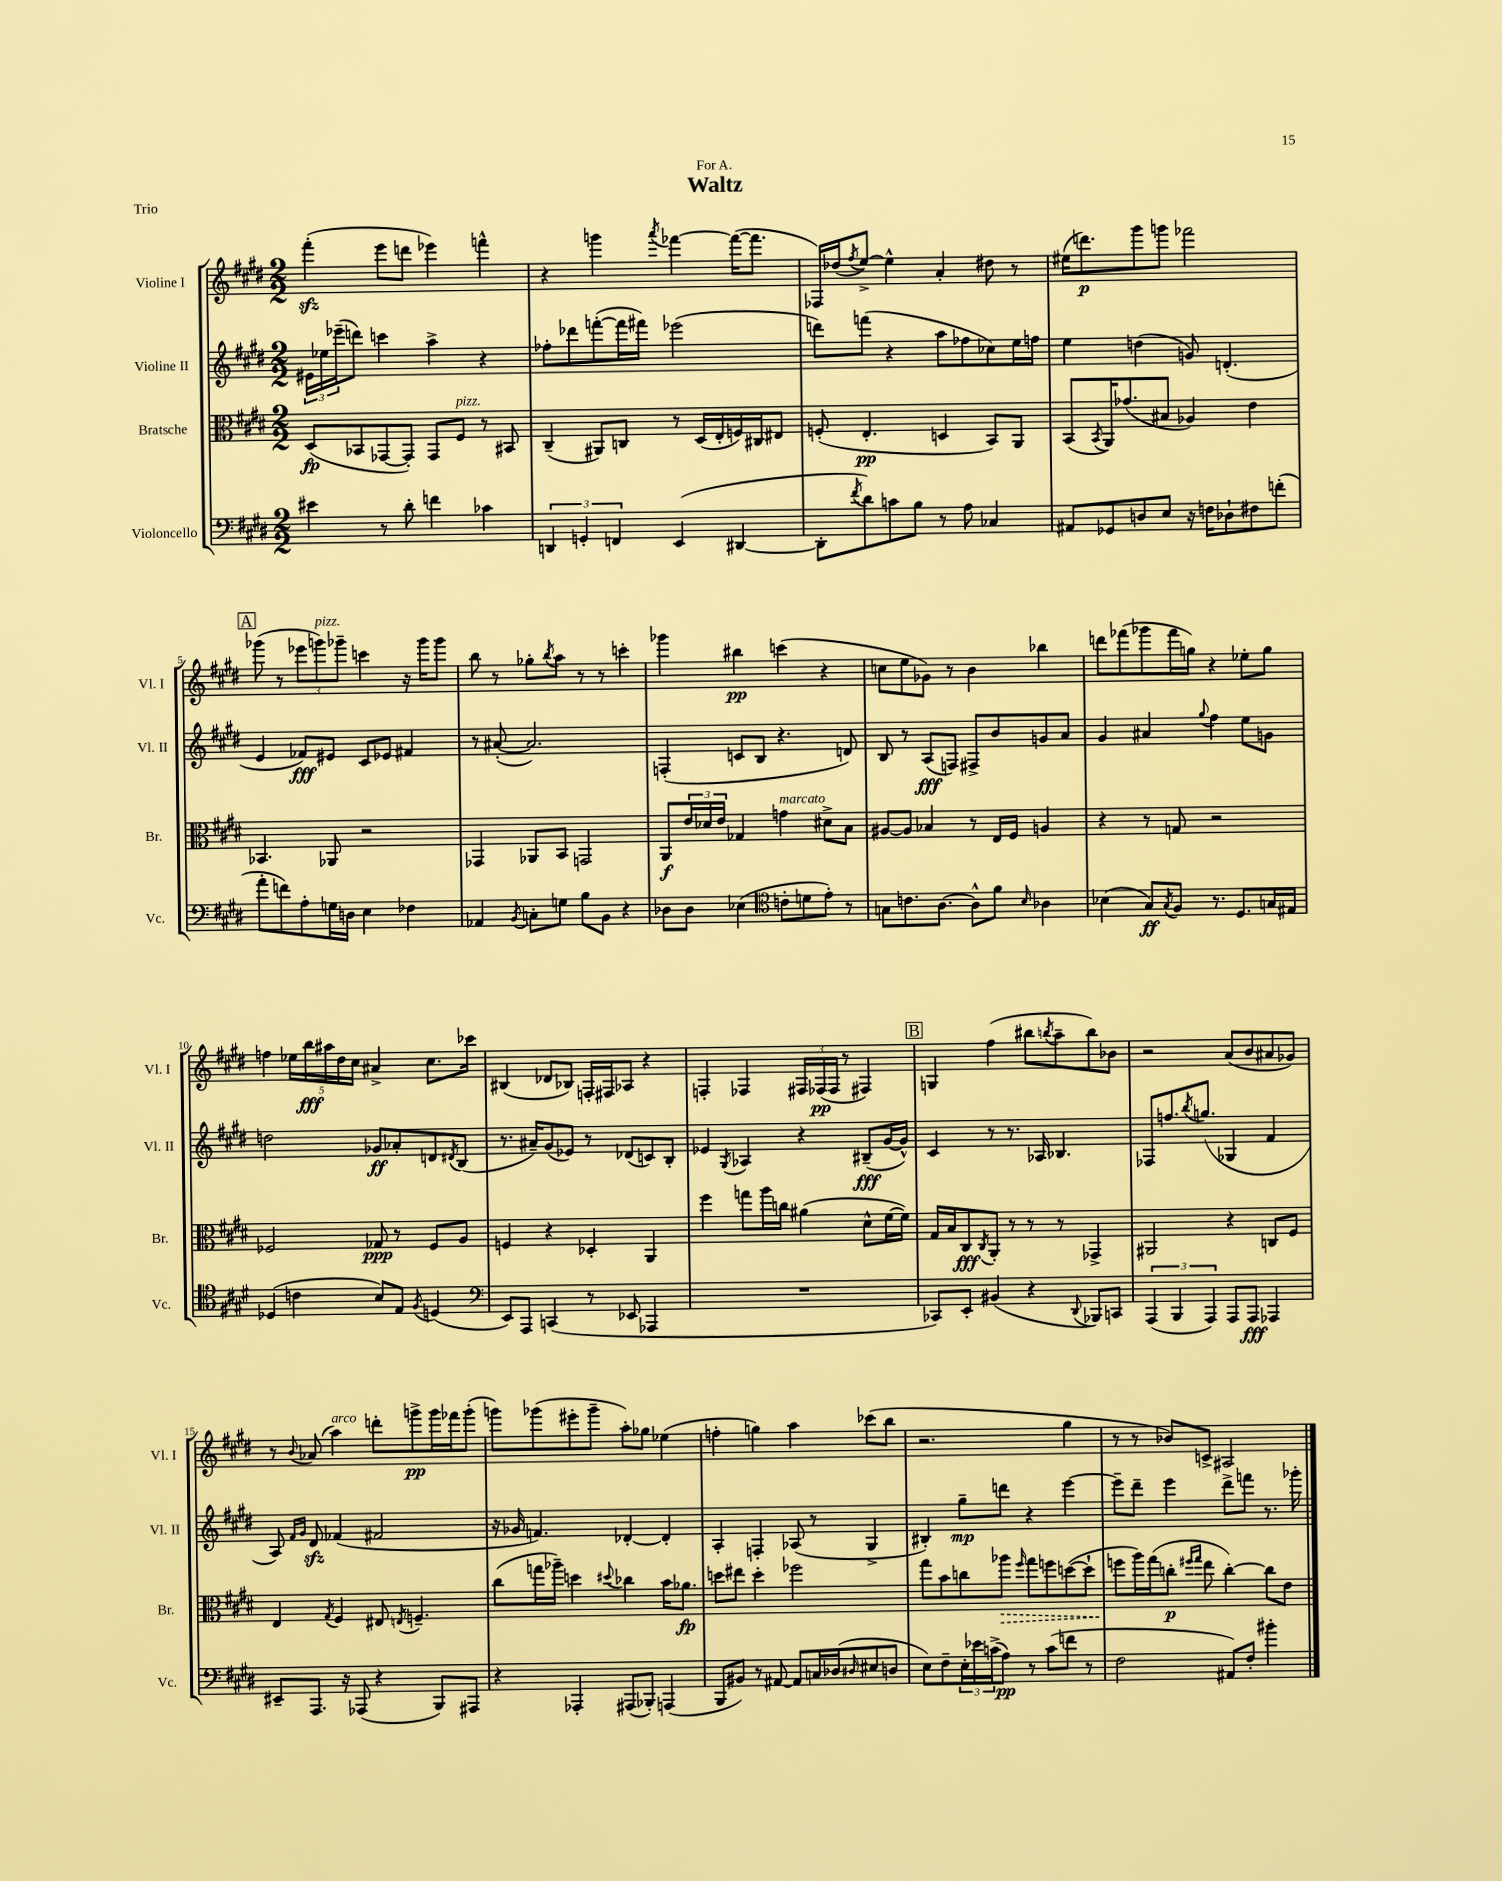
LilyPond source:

\header { title = "Waltz" dedication = "For A." piece = "Trio" }
<<
\new StaffGroup <<
\new Staff = "s0" \with { instrumentName = "Violine I" shortInstrumentName = "Vl. I" } {
    \clef treble \key e \major \numericTimeSignature \time 2/2
    fis'''4-.\sfz( e'''8 d'''8 ees'''4) f'''4-^ |
    r4 g'''4 \acciaccatura { a'''8 } fes'''4~ fes'''16~( fes'''8. |
    fes16) des''16( \acciaccatura { fis''8 } e''8~->) e''4-^ a'4-. dis''8 r8 |
    eis''16( d'''8.\p) gis'''8 g'''8 fes'''2 |
    \mark \markup { \box "A" } ges'''8( r8 \tuplet 3/2 { ees'''8 g'''8^\markup { \italic "pizz." }) ges'''8-- } c'''4 r16 ges'''16 ges'''8 |
    b''8 r8 ges''8-. \acciaccatura { b''8 } a''8 r8 r8 c'''4-. |
    ges'''4 bis''4\pp c'''4( r4 |
    c''8 e''8 ges'8) r8 b'4 bes''4 |
    d'''8 fes'''8( ges'''8 fes'''16 g''16) r4 ees''8-. g''8 |
    f''4 \tuplet 5/4 { ees''16 b''16\fff ais''16 dis''16 cis''16 } ais'4-> cis''8. ces'''16 |
    bis4( des'8 bes8) f16-. fis16 aes8 r4 |
    f4-. fes4 \tuplet 3/2 { fis16 fes16\pp( fes16 } r8 fis4) |
    \mark \markup { \box "B" } g4 fis''4( bis''8 \acciaccatura { b''8 } a''8-- b''8) bes'8 |
    r2 a'8( b'8 ais'8 ges'8) |
    r8 \appoggiatura { b'8 } aes'8( a''4^\markup { \italic "arco" }) d'''8-. g'''8->\pp g'''16 fes'''16 g'''8-.( |
    g'''8) ges'''8( eis'''8-. ges'''8-- a''8-.) ges''8 ees''4( |
    f''4-. g''4) a''4 ces'''8( b''8 |
    r2. gis''4 |
    r8 r8 bes'8) c'8-> ais2 \bar "|." |
}
\new Staff = "s1" \with { instrumentName = "Violine II" shortInstrumentName = "Vl. II" } {
    \clef treble \key e \major \numericTimeSignature \time 2/2
    \tuplet 3/2 { eis'16 ees''16 ees'''16--( } d'''8) c'''4 a''4-> r4 |
    fes''8-. des'''8 f'''8~-.( f'''16 fis'''16) ees'''2( |
    d'''8) f'''8( r4 a''8 fes''8 ces''8) e''16 f''16 |
    e''4 d''4( g'8) d'4.-.( |
    \mark \markup { \box "A" } e'4 fes'8\fff) eis'8 cis'8 ees'8 fis'4 |
    r8 ais'8~-.( ais'2.) |
    f4-.( c'8 b8 r4. d'8) |
    b8 r8 a8\fff( f8) fis8-> b'8 g'8 a'8 |
    gis'4 ais'4 \appoggiatura { gis''8 } fis''4 e''8 g'8 |
    d''2 ges'8\ff aes'8-. d'8 \acciaccatura { dis'8 } b8( |
    r8. ais'16--) gis'8( ees'8) r8 des'8( c'8) b8-. |
    ees'4 \acciaccatura { gis8 } aes4 r4 bis8--\fff( gis'16~ gis'16-^) |
    \mark \markup { \box "B" } cis'4 r8 r8. aes16 bes4. |
    fes8 f''8. \acciaccatura { b''8 } g''8.( ges4 fis'4 |
    a8) \grace { fis'16 gis'16 } dis'8\sfz fes'4( fis'2 |
    r16 ges'16 f'4.) des'4~-. des'4-. |
    a4-. f4-. aes8( r8 gis4-> |
    bis4-.) gis''8--\mp d'''8 r4 e'''4~ |
    e'''8-- dis'''8-- e'''4 dis'''8-> f'''8 r8. ges'''16-. \bar "|." |
}
\new Staff = "s2" \with { instrumentName = "Bratsche" shortInstrumentName = "Br." } {
    \clef alto \key e \major \numericTimeSignature \time 2/2
    dis8\fp( bes,8 ges,8~ ges,8-.) ges,8 fis8^\markup { \italic "pizz." } r8 bis,8 |
    cis4--( ais,8) c8 r8 dis16( e16-. f16) cis16 eis8 |
    f8-.( e4.-.\pp d4 b,8) a,8 |
    b,8( \acciaccatura { b,8 } a,16) ges'8.( bis8 aes4) e'4 |
    \mark \markup { \box "A" } bes,4. aes,8 r2 |
    ges,4 aes,8 b,8 g,2 |
    a,8\f \tuplet 3/2 { e'16 des'16 e'16 } ges4 g'4^\markup { \italic "marcato" } dis'8-> b8 |
    ais8~ ais8 bes4 r8 e16 fis16 a4 |
    r4 r8 g8 r2 |
    fes2 ges8\ppp r8 fes8 a8 |
    f4 r4 des4-. a,4 |
    fis''4 g''8 a''16 c''16 ais'4( dis'8-^ fis'16~ fis'16) |
    \mark \markup { \box "B" } gis16 b16 cis8\fff \acciaccatura { cis8 } a,8-. r8 r8 r8 ges,4-> |
    ais,2 r4 c8 fis8 |
    e4 \acciaccatura { gis8 } fis4 eis8 \acciaccatura { e8 } f4.-- |
    cis''8( g''16 aes''16--) d''4 \appoggiatura { dis''8 } ces''4 b'16 aes'8.\fp |
    d''8 eis''8 d''4-. fes''2 |
    gis''8 b'8 c''8 \once \override Hairpin.style = #'dashed-line aes''8\> \grace { fis''16 } gis''8 f''8 d''8~( d''8-! |
    f''8\! a''16) gis''16( c''8-.\p \grace { fis''16 gis''16 } e''8 c''4~-.) c''8 e'8 \bar "|." |
}
\new Staff = "s3" \with { instrumentName = "Violoncello" shortInstrumentName = "Vc." } {
    \clef bass \key e \major \numericTimeSignature \time 2/2
    eis'4 r8 dis'8-. f'4 ces'4 |
    \tuplet 3/2 { d,4 g,4-. f,4 } e,4( dis,4~ |
    dis,8-. \acciaccatura { fis'8 } dis'8) c'8 b8 r8 a8 ces4 |
    ais,8 ges,8 d8 e8 r16 f16 des8-! fis8 f'8-.( |
    \mark \markup { \box "A" } a'8-. f'8) a8-. g16 d16 e4 fes4 |
    aes,4 \acciaccatura { b,8 } c8-. g8 b8 b,8 r4 |
    des8 des8 ees4( \clef tenor c'8-. d'8 e'8-.) r8 |
    g8 c'8. a8.~ a8-^ fis'8 \grace { b16 } aes4 |
    bes4( gis8\ff) \acciaccatura { gis8 } fis8 r8. dis8. g16 eis16 |
    des4( c'4 b8) e8 \acciaccatura { fis8 } d4( |
    \clef bass e,8) a,,8 c,4( r8 ees,8 aes,,4 |
    R1 |
    \mark \markup { \box "B" } ces,8) e,8-. bis,4( r4 \appoggiatura { dis,8 } bes,,8) c,8 |
    \tuplet 3/2 { a,,4( b,,4 a,,4) } a,,8 a,,8\fff aes,,4 |
    eis,8-- a,,8. r16 aes,,8( r4 b,,8) ais,,8 |
    r4 aes,,4-. ais,,8( bes,,8-.) a,,4( |
    b,,8 bis,8) r8 ais,8~ ais,8 c16 des16( \grace { dis16 } eis8 d8 |
    e8) fis8-- \tuplet 3/2 { e16-. ees'16 c'16->( } a8\pp) r8 c'8( f'8 r8 |
    fis2 ais,8) fis8-. bis'4-. \bar "|." |
}
>>
>>
